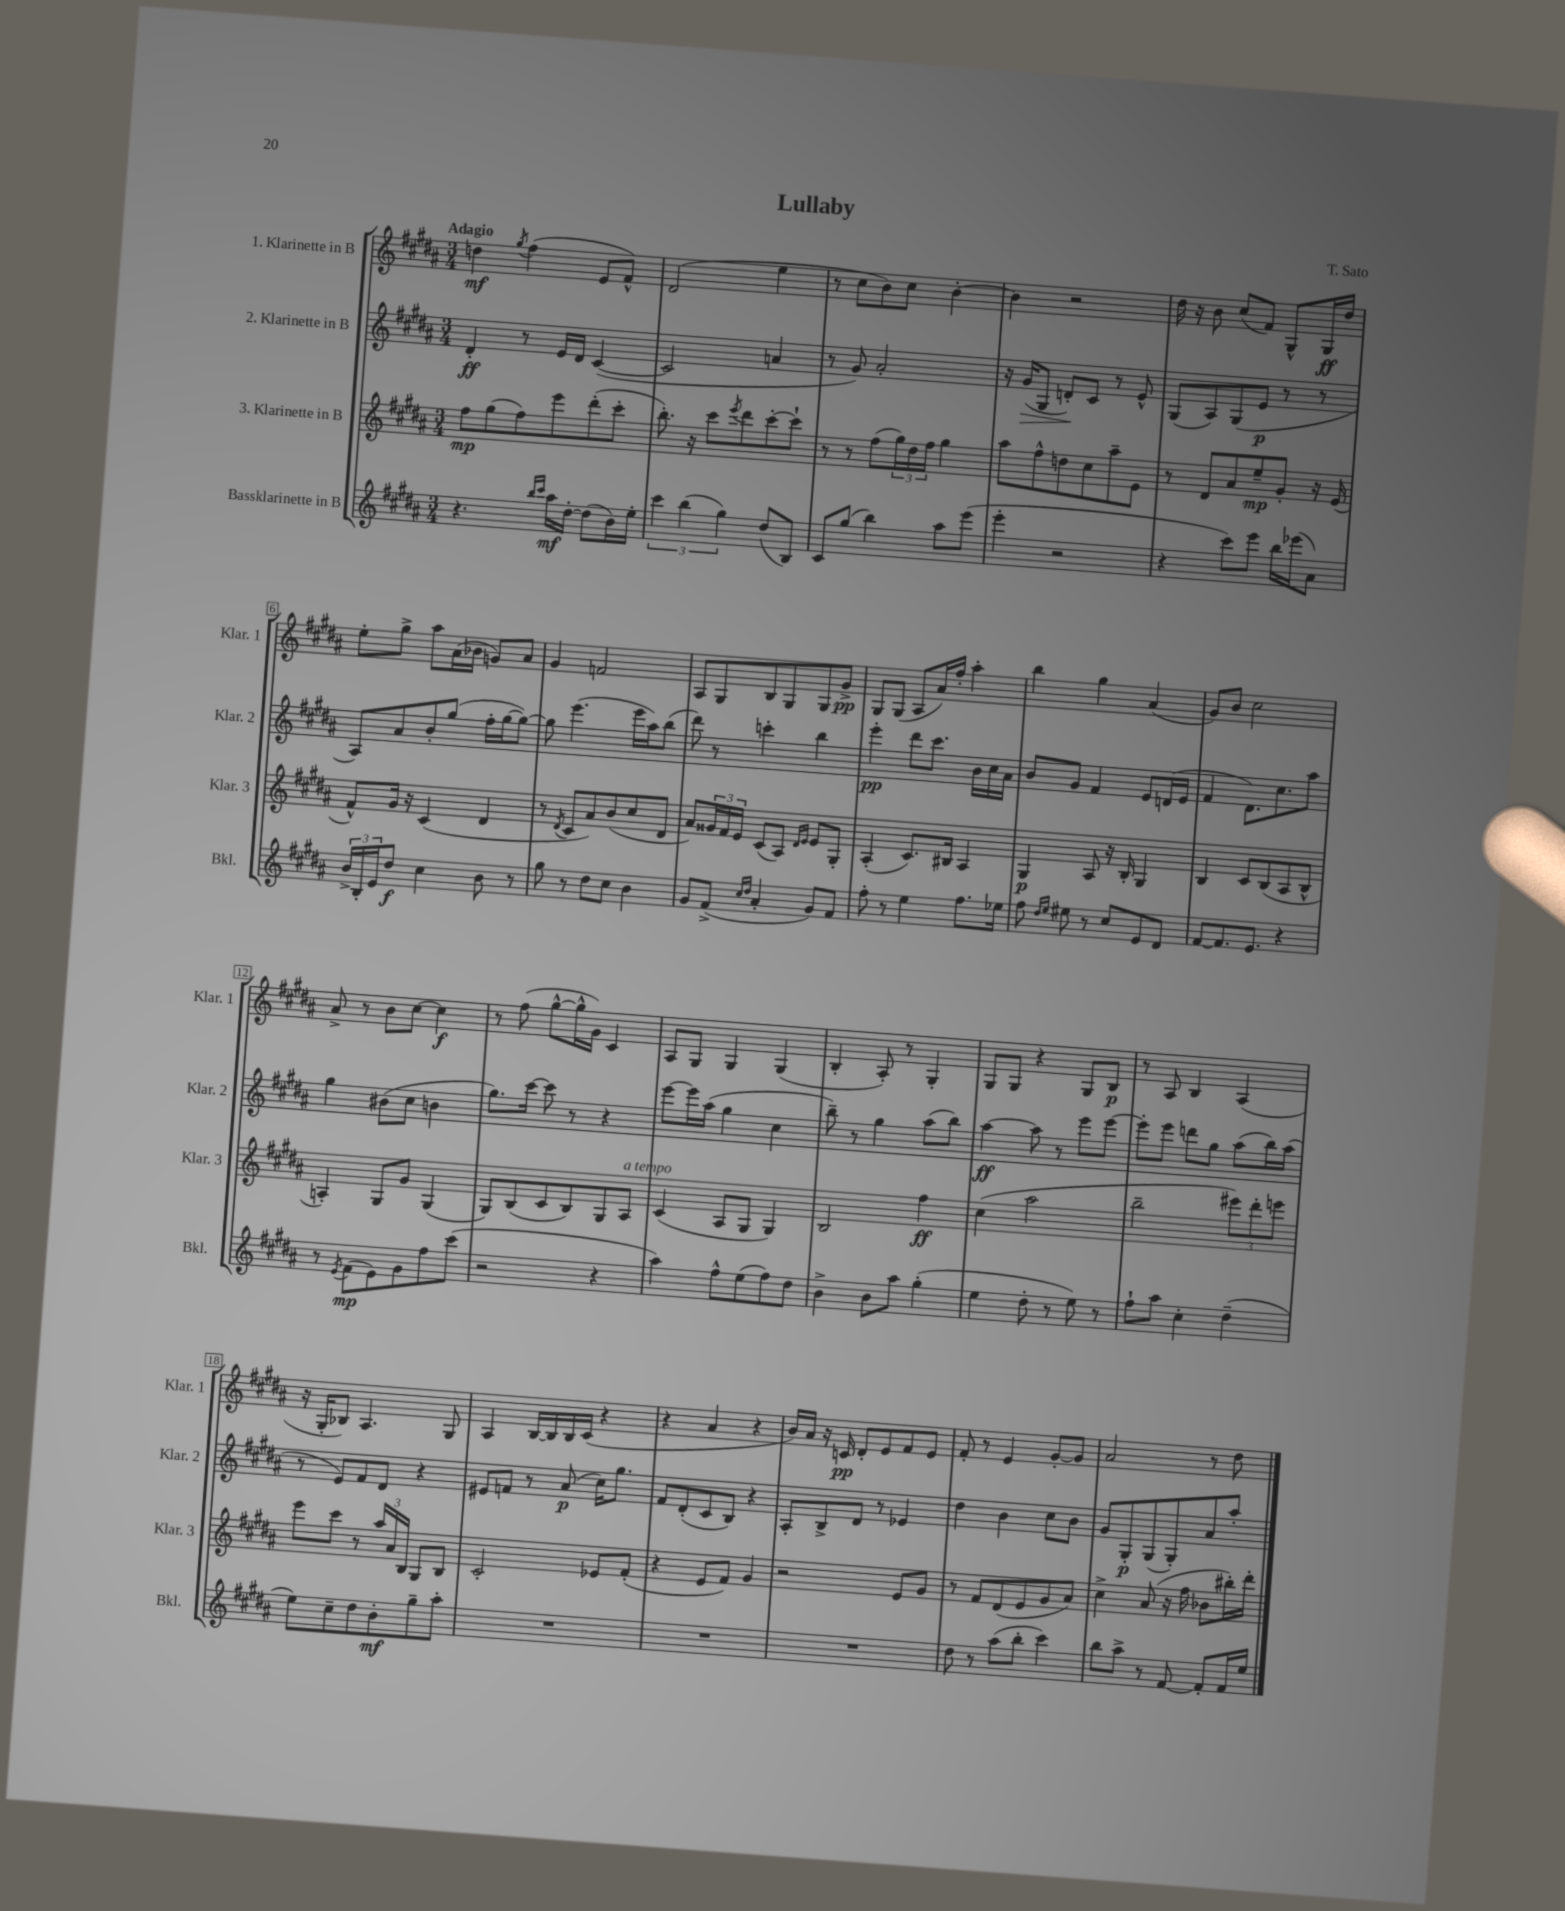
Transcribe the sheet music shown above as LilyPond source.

\header { title = "Lullaby" composer = "T. Sato" }
<<
\new StaffGroup <<
\new Staff = "s0" \with { instrumentName = "1. Klarinette in B" shortInstrumentName = "Klar. 1" } {
    \clef treble \key b \major \numericTimeSignature \time 3/4 \tempo "Adagio"
    d''4\mf \acciaccatura { gis''8 } fis''4( e'8 fis'8-^) |
    dis'2( e''4 |
    r8 cis''8 b'8) cis''8 b'4~-. |
    b'4 r2 |
    dis''16 r16 b'8 cis''8( fis'8) gis8-^ gis16\ff dis''16 |
    e''8-. gis''8-> ais''8 ais'16( bes'16 g'8) ais'8 |
    gis'4 f'2 |
    ais8 gis8 b8 gis8 gis8 gis'8->\pp |
    gis8 gis8( ais8 ais'16) fis''16-. ais''4-. |
    b''4 gis''4 ais'4( |
    gis'8) b'8 cis''2 |
    ais'8-> r8 b'8 cis''8~ cis''4\f |
    r8 fis''8( gis''8~-^ gis''16-^ gis'16) cis'4 |
    ais8 gis8 gis4 gis4( |
    b4-. ais8-.) r8 gis4-. |
    gis8 gis8 r4 gis8 b8\p |
    r8 ais8 b4 ais4( |
    r16 gis16-. bes8) ais4. gis8 |
    ais4 b16~ b16 b16 cis'16( r4 |
    r4 ais'4 r4 |
    b'16) ais'16 r16 c'16\pp dis'8-. e'8 fis'8 e'8 |
    fis'8-. r8 e'4 gis'8~-. gis'8 |
    ais'2 r8 dis''8 \bar "|." |
}
\new Staff = "s1" \with { instrumentName = "2. Klarinette in B" shortInstrumentName = "Klar. 2" } {
    \clef treble \key b \major \numericTimeSignature \time 3/4
    dis'4-.\ff r8 e'16 dis'16 cis'4~( |
    cis'2 a'4 |
    r8 gis'8) ais'2-. |
    r16 gis'16\>( gis8 d'8-.\!) cis'8 r8 e'8-^ |
    gis8( ais8) gis8( e'8\p r8 r8 |
    ais8) ais'8 b'8-. gis''8( fis''16-. gis''16~ gis''8~) |
    gis''8 e'''4.( e'''16 ais''16) b''8( |
    dis'''8) r8 c'''4-. b''4 |
    e'''4-.\pp dis'''8 cis'''8. b'16 cis''16 ais'16 |
    b'8 gis'8 fis'4 e'8 d'16( e'16 |
    fis'4 dis'8.) cis''8. ais''8 |
    gis''4 bis'8( cis''8 b'4 |
    gis''8.) cis'''16~ cis'''8 r8 r4 |
    e'''8~ e'''16 ais''16( gis''4 cis''4 |
    b''8--) r8 gis''4 ais''8( b''8) |
    ais''4~\ff ais''8 r8 e'''8 e'''8~ |
    e'''8-. e'''8 d'''8 gis''8 ais''8( b''16) ais''16( |
    r8 e'8) fis'8 dis'8 r4 |
    eis'8 f'8 r8 ais'8\p( cis''16) gis''8. |
    fis'8 dis'8-.( cis'8 b8) r4 |
    ais8-. b8-> dis'8 r8 ees'4 |
    dis''4 b'4 cis''8 b'8 |
    gis'8 gis8-.\p gis8( gis8-.) ais'8 ais''8-. \bar "|." |
}
\new Staff = "s2" \with { instrumentName = "3. Klarinette in B" shortInstrumentName = "Klar. 3" } {
    \clef treble \key b \major \numericTimeSignature \time 3/4
    fis''8\mp gis''8( fis''8) e'''8 dis'''8-.( cis'''8-. |
    b''8.-.) r16 cis'''8 \acciaccatura { e'''8 } dis'''8 cis'''8~-. cis'''8-! |
    r8 r8 fis''8( \tuplet 3/2 { gis''16) dis''16 fis''16 } gis''4 |
    ais''8 fis''8-^ d''8 cis''8 ais''8-- e'8 |
    r8 dis'8 ais'8 e''8--\mp gis'8-. r16 e'16( |
    fis'8-^) gis'16 r16 cis'4( dis'4 |
    r8 \acciaccatura { dis'8 } cis'8 ais'8) b'8( cis''8 dis'8 |
    ais'8) \tuplet 3/2 { gisis'16 fis'16 e'16 } cis'8( ais8) \grace { dis'16 e'16 } e'8 gis8-. |
    ais4-.( cis'8.) bis16 ais4 |
    gis4\p ais8 r16 b16-. gis4 |
    b4 cis'8 b8( ais8 b8-^ |
    a4-.) gis8 gis'8 gis4( |
    gis8) b8( cis'8 b8) gis8 ais8^\markup { \italic "a tempo" } |
    cis'4( ais8 gis8 gis4) |
    b2 fis''4\ff |
    cis''4( ais''2 |
    b''2-- \tuplet 3/2 { eis'''8) dis'''8-. e'''8 } |
    e'''8 cis'''8 r8 \tuplet 3/2 { ais''16 ais'16 b16 } gis8 b8 |
    cis'2-. ees'8 fis'8-.( |
    r4 e'8 fis'8) gis'4 |
    r2 e'8 gis'8 |
    r8 fis'8 dis'8( e'8 gis'8 ais'8) |
    cis''4-> ais'8( r16 fis''16 bes'8 bis''16-.) dis'''16-. \bar "|." |
}
\new Staff = "s3" \with { instrumentName = "Bassklarinette in B" shortInstrumentName = "Bkl." } {
    \clef treble \key b \major \numericTimeSignature \time 3/4
    r4. \grace { b''16 cis'''16 } ais''16\mf dis''16~-. dis''8( b'16) e''16-. |
    \tuplet 3/2 { cis'''4 b''4( gis''4) } dis''8( b8) |
    cis'8 gis''8( b''4) ais''8 e'''8( |
    e'''4-. r2 |
    r4 cis'''8) e'''8 b''16 ees'''16( ais'8) |
    \tuplet 3/2 { b'16-> b16-. e'16 } dis''8\f cis''4 b'8 r8 |
    gis''8 r8 dis''8 cis''8 b'4 |
    gis'8 fis'8->( \grace { cis''16 dis''16 } ais'4-. gis'8) fis'8 |
    fis''8-. r8 e''4 fis''8. ees''16 |
    fis''8 \grace { dis''16 e''16 } eis''8 r8 cis''8 e'8 dis'8 |
    fis'8~ fis'8. e'8. r4 |
    r8 \acciaccatura { e'8 } fis'8\mp( e'8) gis'8 fis''8 cis'''8( |
    r2 r4 |
    ais''4) fis''8-^ e''8( fis''8) dis''8 |
    b'4-> b'8 ais''8 gis''4-.( |
    e''4 dis''8-. r8 e''8) r8 |
    fis''8-! ais''8 cis''4-. dis''4--( |
    e''8) cis''8-- dis''8 b'8-.\mf gis''8-- ais''8-. |
    R2. |
    R2. |
    R2. |
    dis''8 r8 ais''8( b''8-. cis'''4) |
    b''8 ais''8-> r8 fis'8~ fis'8-. fis'16 e''16 \bar "|." |
}
>>
>>
\layout { \context { \Score \override BarNumber.stencil = #(make-stencil-boxer 0.1 0.3 ly:text-interface::print) } }
